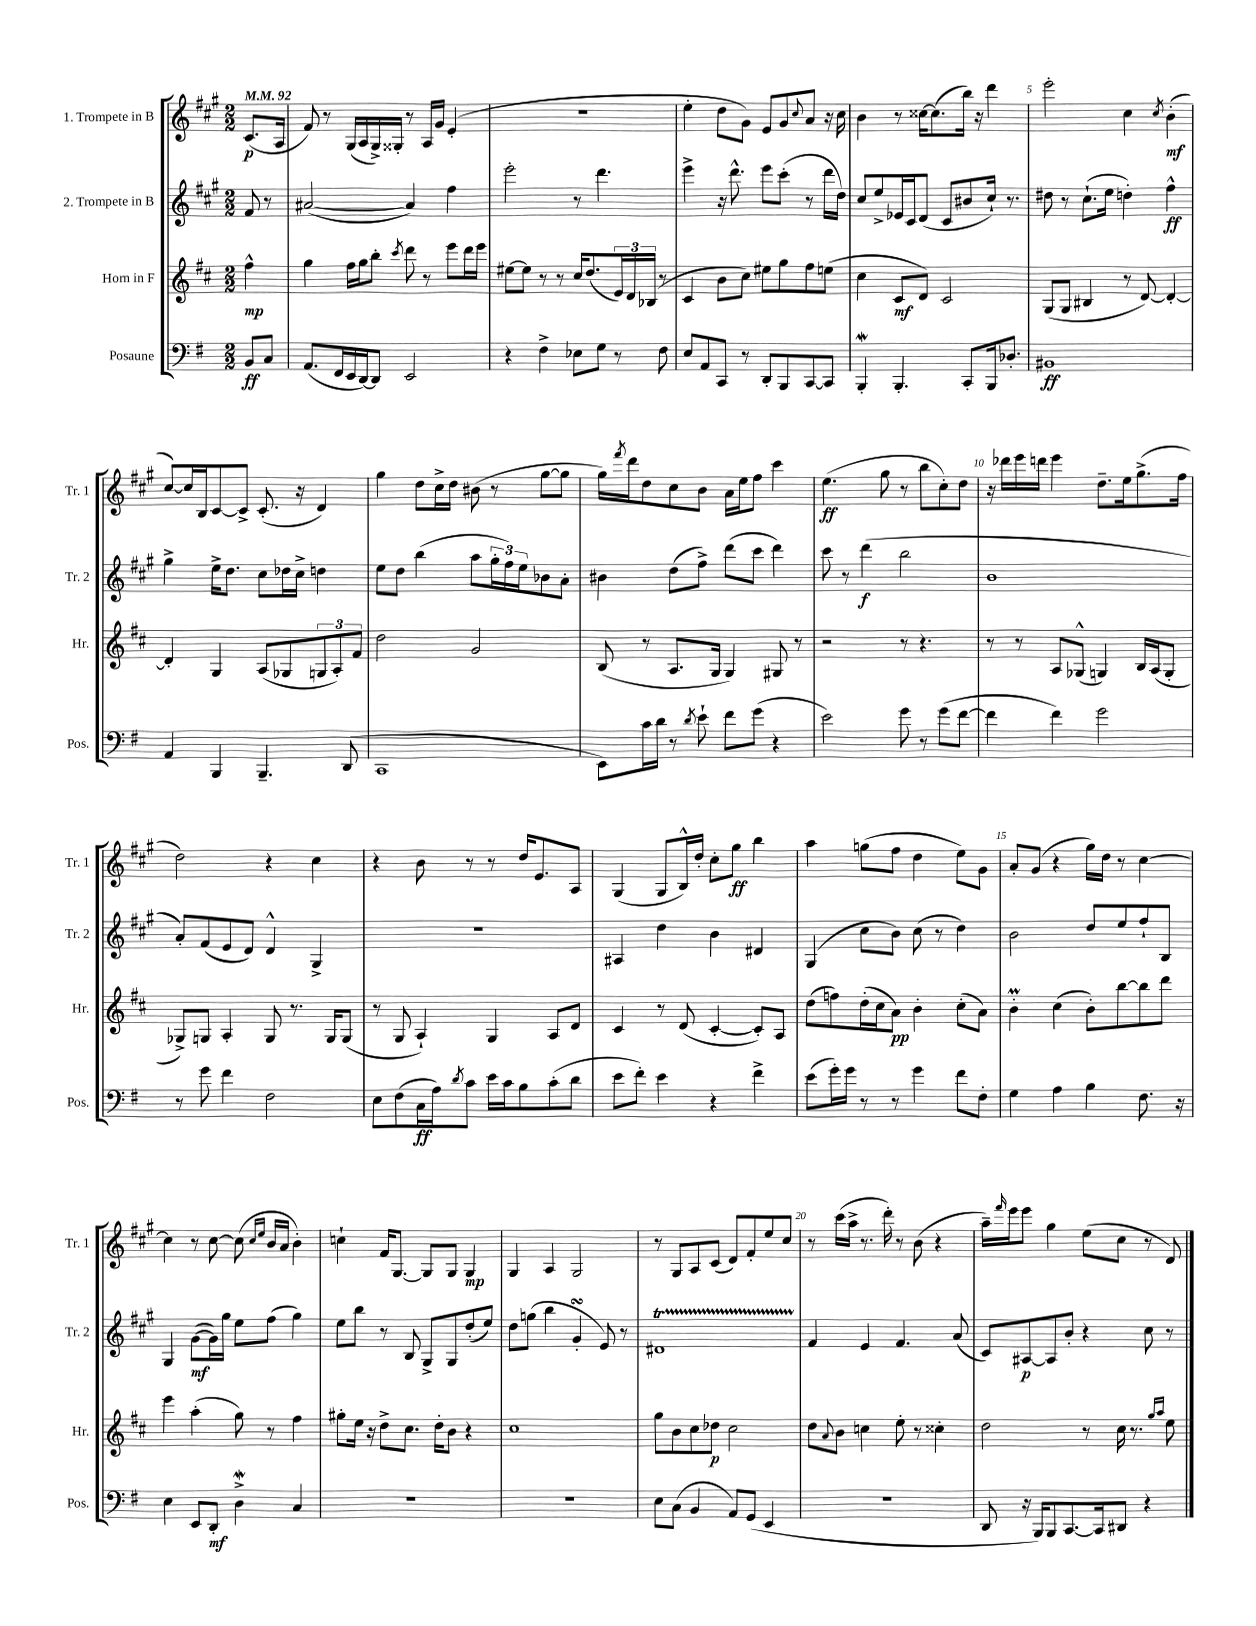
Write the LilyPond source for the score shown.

<<
\new StaffGroup <<
\new Staff = "s0" \with { instrumentName = "1. Trompete in B" shortInstrumentName = "Tr. 1" } {
    \clef treble \key a \major \numericTimeSignature \time 2/2 \partial 4 \tempo 4 = 92
    cis'8.\p( a16 |
    fis'8) r8 gis16( a16 gis16->) gisis16-. r8 a16 gis'16 e'4-.( |
    r1 |
    e''4-. d''8 gis'8) e'8 gis'8 \appoggiatura { cis''8 } a'8 r16 cis''16 |
    b'4 r8 cisis''16~ cisis''8.( b''16) r16 d'''4 |
    e'''2-. cis''4 \acciaccatura { cis''8 } b'4-.\mf( |
    cis''8~) cis''16 b16 cis'8~ cis'8-> cis'8.-.( r16 d'4) |
    gis''4 d''8 cis''16-> d''16 bis'8( r8 gis''8~ gis''8 |
    gis''16) \acciaccatura { fis'''8 } d'''16 d''8 cis''8 b'8 a'16 e''16 fis''8 cis'''4 |
    e''4.\ff( gis''8 r8 b''8 cis''8-.) d''8 |
    r16 des'''16 e'''16 d'''16 e'''4 d''8.-- e''16 gis''8.->( fis''16 |
    d''2) r4 cis''4 |
    r4 b'8 r8 r8 d''16 e'8. a8 |
    gis4( gis8 b16-^) d''16-. cis''8-. gis''8\ff b''4 |
    a''4 g''8( fis''8 d''4 e''8) gis'8 |
    a'8-. gis'8( r4 gis''16) d''16 r8 cis''4~ |
    cis''4 r8 cis''8~ cis''8( \grace { cis''16 e''16 } b'16 a'16 b'4-.) |
    c''4-! fis'16 gis8.~ gis8 gis8 gis4\mp |
    gis4 a4 gis2 |
    r8 gis8 a8 cis'8( d'8) fis'8-. e''8 cis''8 |
    r8 cis'''16( a''16-> r8. d'''16-.) r8 b'8( r4 |
    a''16--) \grace { fis'''16 } e'''16 e'''8 gis''4 e''8( cis''8 r8 d'8) \bar "|." |
}
\new Staff = "s1" \with { instrumentName = "2. Trompete in B" shortInstrumentName = "Tr. 2" } {
    \clef treble \key a \major \numericTimeSignature \time 2/2 \partial 4
    fis'8 r8 |
    ais'2~( ais'4) fis''4 |
    e'''2-. r8 d'''4. |
    e'''4-> r16 d'''8.-^ e'''8 cis'''8-.( r8 d'''16 d''16) |
    cis''8 e''8-> ees'16 cis'16 d'8( cis'8 bis'8 cis''16-!) r8. |
    dis''8 r8 cis''8.-!( e''16 d''4-.) fis''4-^\ff |
    gis''4-> e''16-> d''8. cis''8 des''16 cis''16-> d''4 |
    e''8 d''8 b''4( a''8 \tuplet 3/2 { gis''16-. fis''16) e''16 } bes'8 a'8-. |
    bis'4 d''8( fis''8->) d'''8( cis'''8 d'''4) |
    cis'''8 r8 d'''4\f( b''2 |
    b'1 |
    a'8-.) fis'8( e'8 d'8) d'4-^ gis4-> |
    r1 |
    ais4 d''4 b'4 dis'4 |
    gis4( cis''8 b'8) cis''8( r8 d''4) |
    b'2 d''8 e''8 fis''8-! b8 |
    gis4 gis'8~\mf( gis'16) gis''16 e''8 fis''8( gis''4) |
    e''8 b''8 r8 b8 gis8-> gis8 d''8-.( e''8) |
    d''8 g''8( b''4 gis'4-.\turn e'8) r8 |
    dis'1\startTrillSpan |
    fis'4\stopTrillSpan e'4 fis'4. a'8( |
    cis'8) ais8~\p ais8 b'8-. r4 cis''8 r8 \bar "|." |
}
\new Staff = "s2" \with { instrumentName = "Horn in F" shortInstrumentName = "Hr." } {
    \clef treble \key d \major \numericTimeSignature \time 2/2 \partial 4
    fis''4-^\mp |
    g''4 fis''16 g''16 b''8-. \acciaccatura { cis'''8 } d'''8 r8 e'''8 d'''16 e'''16 |
    eis''8~ eis''8 r8 r8 cis''16 d''8.( \tuplet 3/2 { e'16) d'16 bes16( } r8 |
    cis'4 b'8 cis''8) eis''8 g''8 fis''8 e''8( |
    cis''4 cis'8\mf d'8) cis'2 |
    g8( g8 bis4 r8 d'8~) d'4~-. |
    d'4-. g4 a8( ges8 \tuplet 3/2 { g8 a8-.) fis'8 } |
    d''2 g'2 |
    b8( r8 a8. g16 g4) gis8 r8 |
    r2 r8 r4. |
    r8 r8 a8 ges8-^( g4) b16 a16( g8-. |
    ges8->) g8 a4-. g8 r8. g16 g8( |
    r8 g8 a4-!) g4 a8 d'8 |
    cis'4 r8 d'8( cis'4~-. cis'8-.) a8 |
    d''8( f''8) d''16-.( cis''16 a'8\pp) b'4-. cis''8-.( a'8) |
    b'4-.\prall cis''4( b'8-.) b''8~ b''8 d'''8 |
    e'''4 a''4-.( g''8) r8 fis''4 |
    gis''8-. e''16 r16 d''8-> cis''8. d''16-. b'8 r4 |
    cis''1 |
    g''8 b'8 cis''8 des''8\p cis''2 |
    d''8 \appoggiatura { a'8 } b'8 c''4 e''8-. r8 cisis''4-. |
    d''2 r8 cis''16 r8. \grace { g''16 a''16 } e''8 \bar "|." |
}
\new Staff = "s3" \with { instrumentName = "Posaune" shortInstrumentName = "Pos." } {
    \clef bass \key g \major \numericTimeSignature \time 2/2 \partial 4
    b,8\ff c8 |
    a,8.( fis,16 e,16 d,16~) d,8 e,2 |
    r4 fis4-> ees8 g8 r8 fis8 |
    e8 a,8 c,8 r8 d,8-. b,,8 c,8~ c,8 |
    b,,4-.\mordent b,,4.-. c,8-. b,,16 des8.-. |
    bis,1\ff |
    a,4 b,,4 b,,4.-- d,8( |
    c,1 |
    e,8) c'16 d'16 r8 \acciaccatura { d'8 } e'8-! fis'8 g'8( r4 |
    e'2) g'8 r8 g'8( fis'8~ |
    fis'4 fis'4) g'2 |
    r8 g'8 fis'4 fis2 |
    e8 fis8( c16\ff a16) \acciaccatura { d'8 } c'8 e'16 c'16 b8 c'8-.( d'8 |
    e'8 fis'8-.) e'4 r4 fis'4-> |
    e'8( g'16-.) g'16 r8 r8 g'4 fis'8 fis8-. |
    g4 a4 b4 fis8. r16 |
    e4 e,8 d,8-.\mf d4->\mordent c4 |
    R1 |
    R1 |
    e8 c8( b,4 a,8) g,8( e,4 |
    R1 |
    d,8 r16 b,,16) b,,8 c,8.~ c,16 dis,8 r4 \bar "|." |
}
>>
>>
\layout { \context { \Score \override BarNumber.break-visibility = ##(#f #t #t) barNumberVisibility = #(every-nth-bar-number-visible 5) } }
